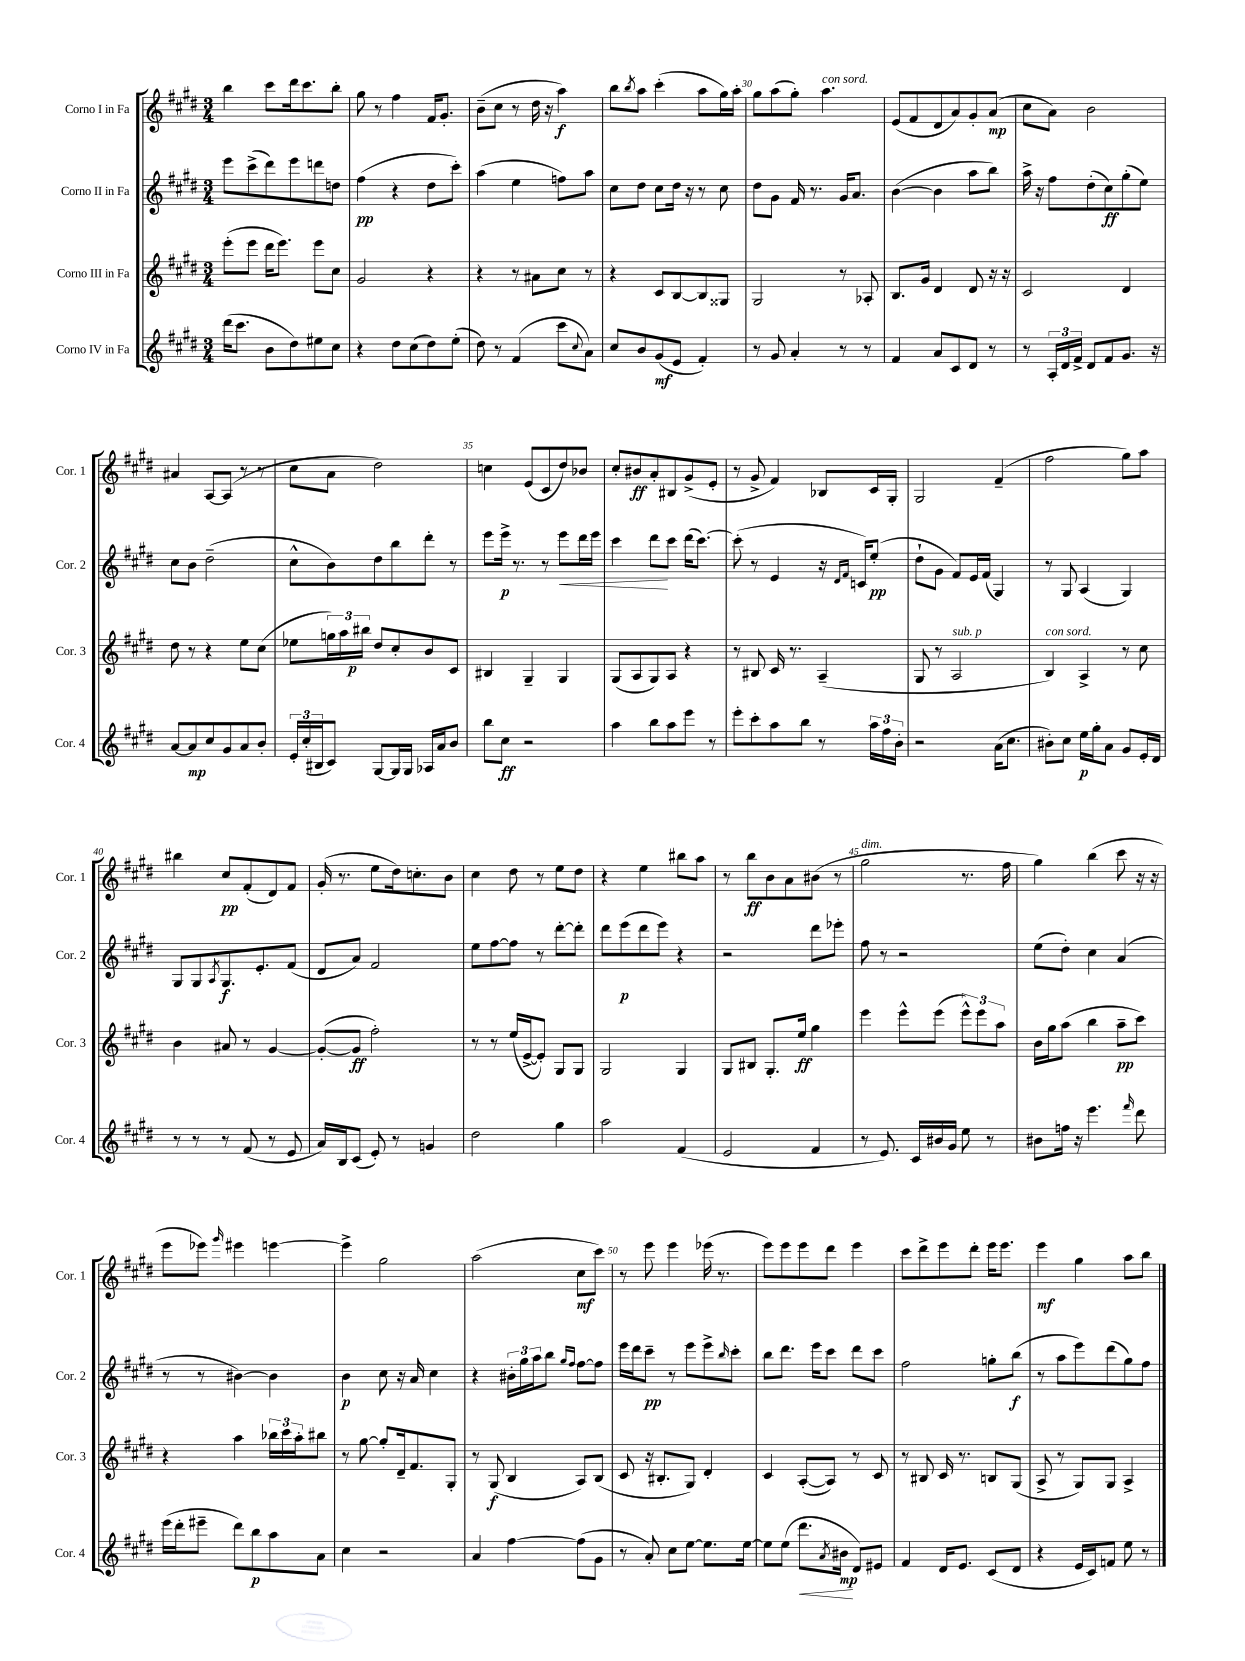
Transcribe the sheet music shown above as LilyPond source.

<<
\new StaffGroup <<
\new Staff = "s0" \with { instrumentName = "Corno I in Fa" shortInstrumentName = "Cor. 1" } {
    \clef treble \key e \major \numericTimeSignature \time 3/4
    b''4 cis'''8 dis'''16 cis'''8. b''8-. |
    gis''8 r8 fis''4 fis'16 gis'8.-. |
    b'8--( cis''8 r8 dis''16 r16 a''4\f) |
    b''8 \acciaccatura { b''8 } a''8 cis'''4-.( a''8 gis''16) a''16-. |
    gis''8 a''8( gis''8-.) a''4.^\markup { \italic "con sord." } |
    e'8( fis'8 dis'8 a'8) gis'8-. a'8\mp( |
    cis''8 a'8) b'2 |
    ais'4 a8~ a8( r8 r8 |
    cis''8 a'8 dis''2) |
    c''4 e'8( cis'8 dis''8) bes'8 |
    cis''8-. bis'8\ff a'8-. bis8 gis'8->( e'8-. |
    r8 gis'8-> fis'4) bes8 cis'16 gis16-. |
    gis2 fis'4--( |
    fis''2 gis''8) a''8 |
    bis''4 cis''8\pp fis'8-.( dis'8) fis'8 |
    gis'16-.( r8. e''8 dis''16) c''8.-. b'8 |
    cis''4 dis''8 r8 e''8 dis''8 |
    r4 e''4 bis''8 a''8 |
    r8 b''8\ff b'8 a'8 bis'8( r8 |
    gis''2^\markup { \italic "dim." } r8. fis''16 |
    gis''4) b''4( cis'''8 r16 r16 |
    e'''8 ees'''8) \grace { gis'''16 } eis'''4 e'''4~ |
    e'''4-> gis''2 |
    a''2( cis''8\mf cis'''8) |
    r8 e'''8 e'''4 ees'''16( r8. |
    e'''8) e'''8 e'''8 dis'''8 e'''4 |
    cis'''8 dis'''8-> e'''8 dis'''8-. e'''16 e'''8. |
    e'''4\mf gis''4 a''8 b''8 \bar "|." |
}
\new Staff = "s1" \with { instrumentName = "Corno II in Fa" shortInstrumentName = "Cor. 2" } {
    \clef treble \key e \major \numericTimeSignature \time 3/4
    e'''8 cis'''8->( dis'''8) e'''8 d'''8 d''8 |
    fis''4\pp( r4 dis''8 cis'''8-.) |
    a''4( e''4 f''8) a''8 |
    cis''8 dis''8 cis''8 dis''16 r16 r8 cis''8 |
    dis''8 gis'8 fis'16 r8. gis'16 a'8. |
    b'4~( b'4 a''8 b''8) |
    a''16-> r16 fis''8 dis''8-.( cis''8\ff) gis''8-.( e''8) |
    cis''8 b'8 dis''2--( |
    cis''8-^ b'8) dis''8 b''8 dis'''8-. r8 |
    e'''8 e'''16->\p r8. r8 e'''8\< dis'''16 e'''16 |
    cis'''4 dis'''8\! cis'''8 dis'''16( cis'''8.~) |
    cis'''8-.( r8 e'4 r16 \grace { dis'16 fis'16 } c'16) e''8-.\pp( |
    dis''8-! gis'8 fis'8) e'16 fis'16( gis4) |
    r8 gis8 a4( gis4) |
    gis8 gis8 \acciaccatura { a8 } gis8.\f e'8.-. fis'8( |
    dis'8 a'8) fis'2 |
    e''8 fis''8~ fis''8 r8 dis'''8~-. dis'''8-. |
    dis'''8 e'''8\p( dis'''8 e'''8) r4 |
    r2 dis'''8 ees'''8-. |
    fis''8 r8 r2 |
    e''8( dis''8-.) cis''4 a'4( |
    r8 r8 bis'4~) bis'4 |
    b'4\p cis''8 r16 a'16 cis''4 |
    r4 \tuplet 3/2 { bis'16-. gis''16 a''16 } b''8 \grace { gis''16 fis''16 } fis''8~ fis''8 |
    e'''16 dis'''16 cis'''8--\pp r8 e'''8 e'''8-> \grace { b''16 } cis'''8-. |
    b''8 dis'''8. e'''16 cis'''8 dis'''8 cis'''8 |
    fis''2 g''8-. b''8\f( |
    r8 a''8 e'''8) dis'''8( gis''8) fis''8 \bar "|." |
}
\new Staff = "s2" \with { instrumentName = "Corno III in Fa" shortInstrumentName = "Cor. 3" } {
    \clef treble \key e \major \numericTimeSignature \time 3/4
    e'''8-.( e'''8 dis'''16 e'''8.) e'''8 cis''8 |
    gis'2 r4 |
    r4 r8 ais'8 cis''8 r8 |
    r4 cis'8 b8~ b8 gisis8 |
    gis2 r8 aes8-. |
    b8. gis'16 dis'4 dis'8 r16 r16 |
    cis'2 dis'4 |
    dis''8 r8 r4 e''8 cis''8( |
    ees''8 \tuplet 3/2 { g''16) a''16 bis''16\p } dis''8 cis''8-. b'8 cis'8 |
    bis4 gis4-- gis4 |
    gis8( a8 gis8) a8 r4 |
    r8 bis8 cis'16 r8. a4--( |
    gis8 r8 a2^\markup { \italic "sub. p" } |
    b4^\markup { \italic "con sord." }) a4-> r8 cis''8 |
    b'4 ais'8 r8 gis'4~ |
    gis'8~-.( gis'8\ff fis''2-.) |
    r8 r8 e''16( e'16~-> e'8-.) gis8 gis8 |
    gis2 gis4 |
    gis8 bis8 gis8.-. e''16\ff gis''4 |
    e'''4 e'''8-^ e'''8( \tuplet 3/2 { e'''8-^) e'''8 a''8 } |
    b'16 gis''16 a''8( b''4 a''8--\pp cis'''8) |
    r4 a''4 \tuplet 3/2 { bes''16 cis'''16 a''16-. } bis''8 |
    r8 gis''8~ gis''8-. dis'16-- fis'8. gis8-. |
    r8 gis8\f( b4 a8) b8( |
    cis'8 r16 bis8.-. gis8) dis'4-. |
    cis'4 a8~-.( a8) r8 cis'8 |
    r8 bis8 cis'16 r8. b8 gis8( |
    a8-> r8 gis8) gis8 a4-> \bar "|." |
}
\new Staff = "s3" \with { instrumentName = "Corno IV in Fa" shortInstrumentName = "Cor. 4" } {
    \clef treble \key e \major \numericTimeSignature \time 3/4
    dis'''16( cis'''8. b'8 dis''8) eis''8 cis''8 |
    r4 dis''8 cis''8( dis''8) e''8-.( |
    dis''8) r8 fis'4( cis'''8 \appoggiatura { cis''8 } a'8) |
    cis''8 b'8 gis'8\mf( e'8 fis'4-.) |
    r8 gis'8 a'4-. r8 r8 |
    fis'4 a'8 cis'8 dis'8 r8 |
    r8 \tuplet 3/2 { a16-. dis'16 fis'16-> } dis'8 fis'8 gis'8. r16 |
    a'8~ a'8\mp cis''8 gis'8 a'8 b'8-. |
    \tuplet 3/2 { e'16-. cis''16-.( bis16 } cis'8) gis8~ gis16 gis16 aes16 a'16 b'8 |
    b''8 cis''8\ff r2 |
    a''4 b''8 a''8 e'''8 r8 |
    e'''8-. cis'''8-. a''8 b''8 r8 \tuplet 3/2 { a''16 fis''16 b'16-. } |
    r2 a'16( cis''8. |
    bis'8-.) cis''8 e''16\p gis''16-. a'8 gis'8 e'16-. dis'16 |
    r8 r8 r8 fis'8( r8 e'8 |
    a'16) b16 cis'8( e'8-.) r8 g'4 |
    dis''2 gis''4 |
    a''2 fis'4( |
    e'2 fis'4 |
    r8 e'8.) cis'16 bis'16 gis'16 e''8 r8 |
    bis'8 f''16 r16 e'''4. \grace { fis'''16 } dis'''8 |
    e'''16( dis'''16-. eis'''8-- dis'''8) b''8\p a''8 a'8 |
    cis''4 r2 |
    a'4 fis''4~ fis''8( gis'8 |
    r8 a'8-.) cis''8 e''8~ e''8. e''16~ |
    e''8 e''8( dis'''8.\< \acciaccatura { a'8 } bis'16\mp\! dis'8) eis'8 |
    fis'4 dis'16 e'8. cis'8( dis'8 |
    r4 e'16 cis'16) f'8 e''8 r8 \bar "|." |
}
>>
>>
\layout { \context { \Score currentBarNumber = #26 \override BarNumber.break-visibility = ##(#f #t #t) barNumberVisibility = #(every-nth-bar-number-visible 5) } }
